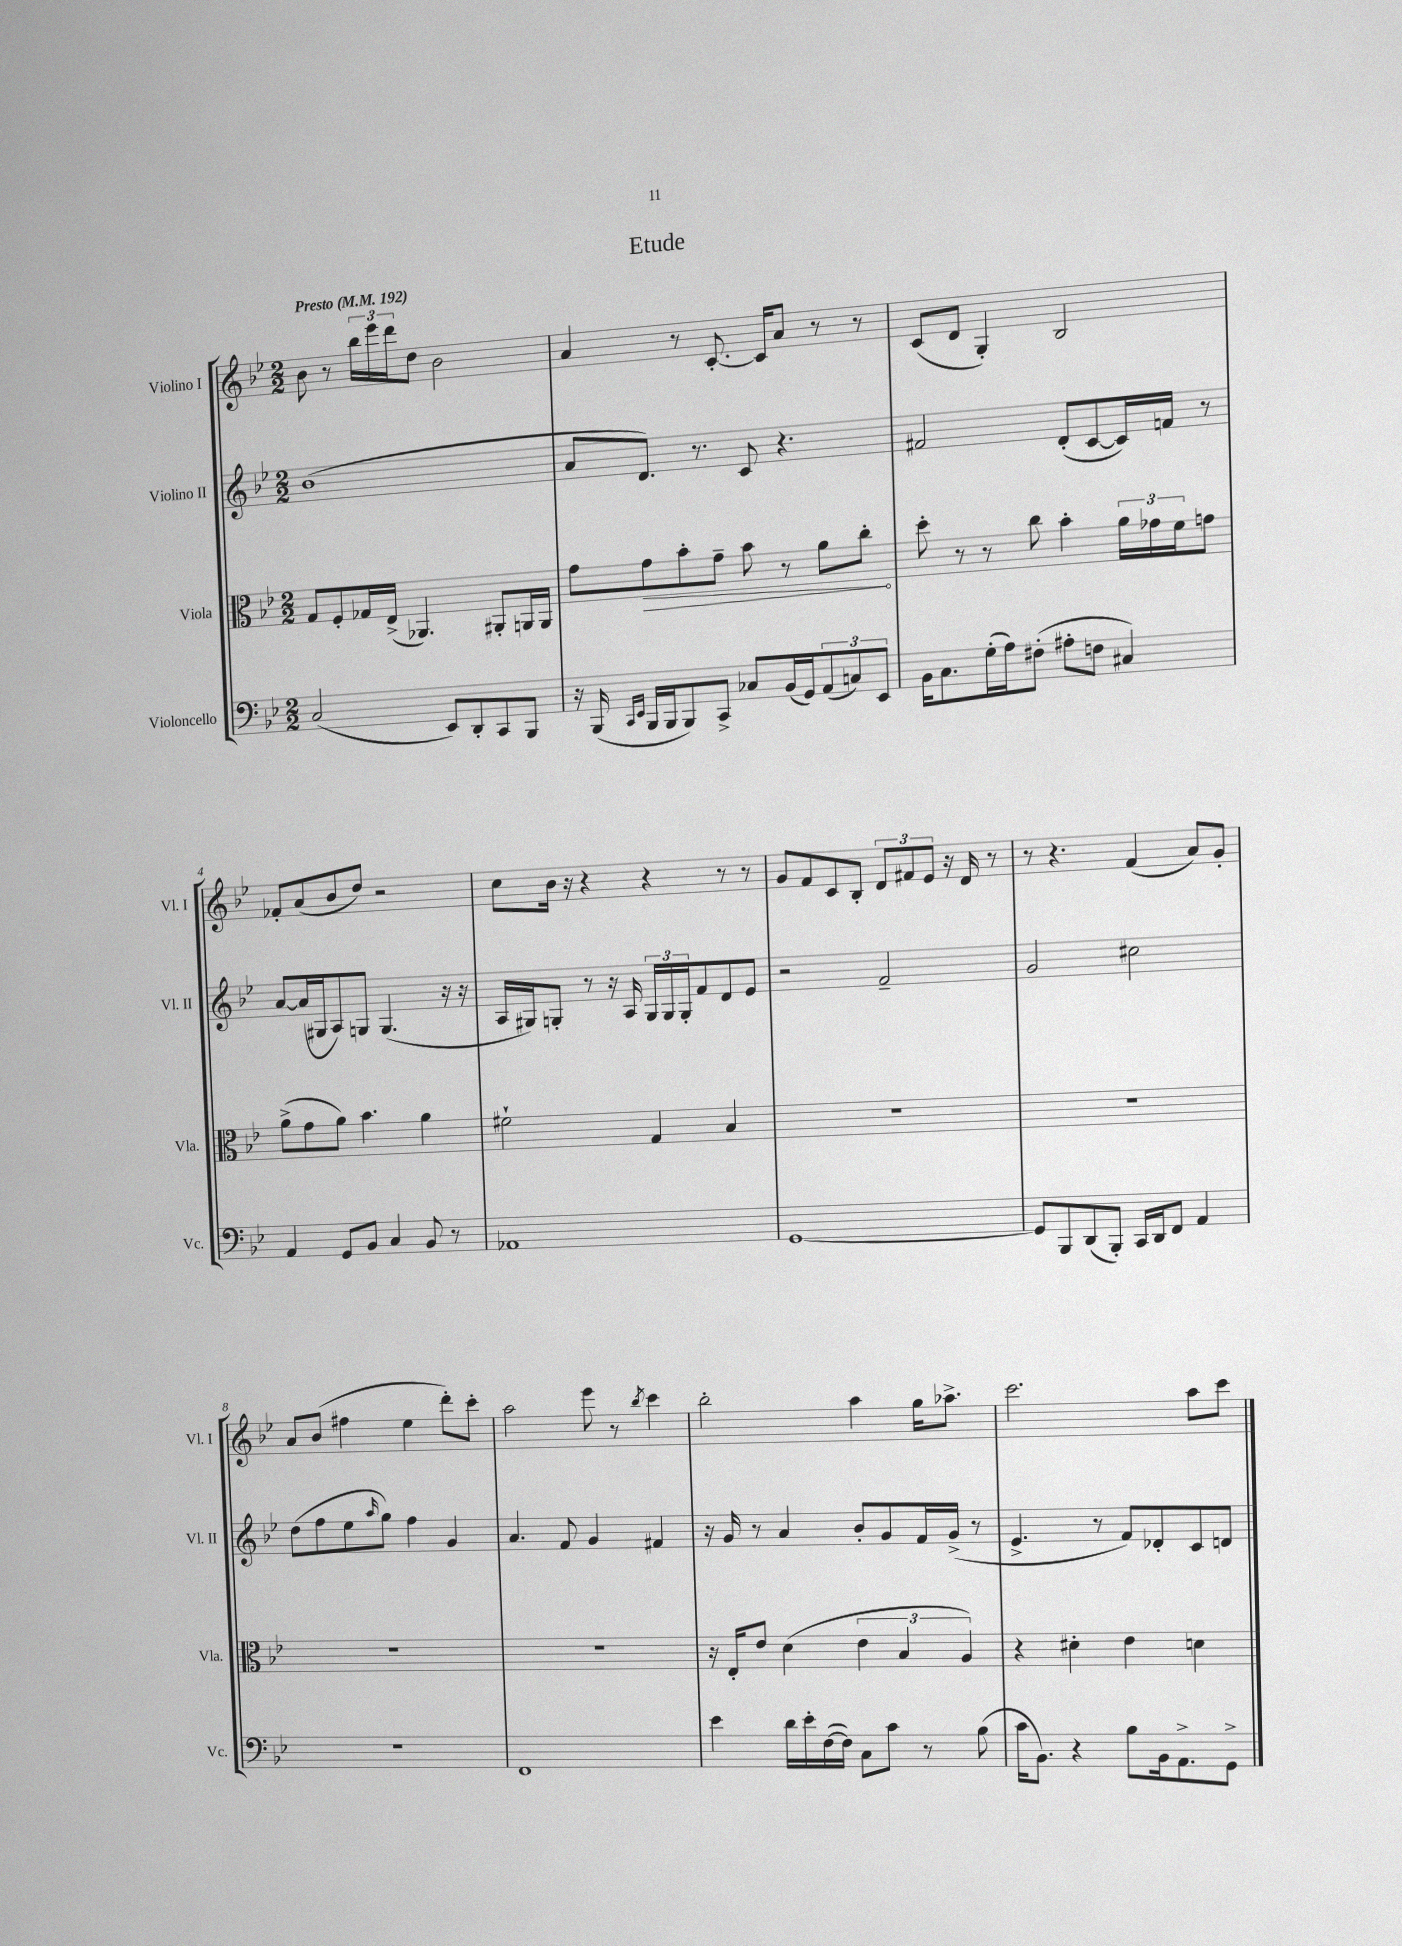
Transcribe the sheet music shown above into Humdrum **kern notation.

**kern	**kern	**kern	**kern
*staff4	*staff3	*staff2	*staff1
*clefF4	*clefC3	*clefG2	*clefG2
*k[b-e-]	*k[b-e-]	*k[b-e-]	*k[b-e-]
*M2/2	*M2/2	*M2/2	*M2/2
*MM192	*MM192	*MM192	*MM192
(2C	8G	(1b-	8b-
.	8F'	.	8r
.	16G-	.	24bb-
.	.	.	24eee-
.	(16E-^	.	.
.	.	.	24ddd
.	4.AA-)	.	8dd
8EE-)	.	.	2b-
8DD'	.	.	.
8CC	8AA#'	.	.
8BBB-	16AA	.	.
.	16AA	.	.
=	=	=	=
16r	8g	8a	4a
(16BBB-	.	.	.
16qqCC	.	.	.
16qqEE-	.	.	.
16BBB-	8g	8.d)	.
16BBB-	.	.	.
8BBB-)	8b-'	.	8r
.	.	8.r	.
8CC^	8g~	.	[8.c'
8C-	8b-	8c	.
.	.	.	16c]
(16BB-	8r	4.r	8a
16GG)	.	.	.
(12AA	8a	.	8r
12C)	.	.	.
.	8cc'	.	8r
12EE-	.	.	.
=	=	=	=
16BB-	8dd'	2f#	(8c
8.C	.	.	.
.	8r	.	8d
(16G'	8r	.	4G')
16A)	.	.	.
(8F#'	8cc	.	.
8A#'	4b-'	(8d'	2B-
8F	.	[8c	.
4C#)	24a	16c])	.
.	24g-	.	.
.	.	16f	.
.	24f	.	.
.	8g	8r	.
=	=	=	=
4AA	(8a^	[8a	8f-'
.	8g	(16a]	(8a
.	.	16G#	.
8GG	8a)	8A)	8b-
8BB-	4.b-	8G	8dd)
4C	.	(4.G	2r
8BB-	4a	.	.
8r	.	16r	.
.	.	16r	.
=	=	=	=
1AA-	2f#`	16A	8cc
.	.	16G#)	.
.	.	8G'	16b-
.	.	.	16r
.	.	8r	4r
.	.	16r	.
.	.	16A	.
.	4G	24G	4r
.	.	24G	.
.	.	24G'	.
.	.	8f	.
.	4B-	8d	8r
.	.	8e-	8r
=	=	=	=
[1GG	1r	2r	8g
.	.	.	8f
.	.	.	8c
.	.	.	8B-'
.	.	2f~	12d
.	.	.	12f#
.	.	.	12e-
.	.	.	16r
.	.	.	16d
.	.	.	8r
=	=	=	=
8GG]	1r	2g	8r
8BBB-	.	.	4.r
(8DD	.	.	.
8BBB-')	.	.	.
16CC	.	2cc#	(4f
16DD	.	.	.
8FF	.	.	.
4AA	.	.	8a)
.	.	.	8g'
=	=	=	=
1r	1r	(8dd	8a
.	.	8ff	(8b-
.	.	8ee-	4ff#
.	.	16qqaa	.
.	.	8gg)	.
.	.	4ff	4ee-
.	.	4g	8ddd')
.	.	.	8ccc'
=	=	=	=
1FF	1r	4.a	2aa
.	.	8f	.
.	.	4g	8eee-
.	.	.	8r
.	.	.	8qbb-
.	.	4f#	4ccc
=	=	=	=
4e-	16r	16r	2bb-'
.	16E-'	16g	.
.	8e-	8r	.
16d	(4d	4a	.
16e-'	.	.	.
([16F	.	.	.
16F])	.	.	.
8C	6e-	8b-'	4aa
8c	.	8g	.
.	6B-	.	.
8r	.	16f	16gg
.	.	(16g^	8.aa-^
.	6A)	.	.
(8B-	.	8r	.
=	=	=	=
16c	4r	4.e-^	2.ccc
8.BB-)	.	.	.
4r	4d#'	.	.
.	.	8r	.
8B-	4e-	8f)	.
16BB-	.	8d-'	.
8.AA^	.	.	.
.	4d	8c	8aa
8GG^	.	8d	8ccc
==	==	==	==
*-	*-	*-	*-
